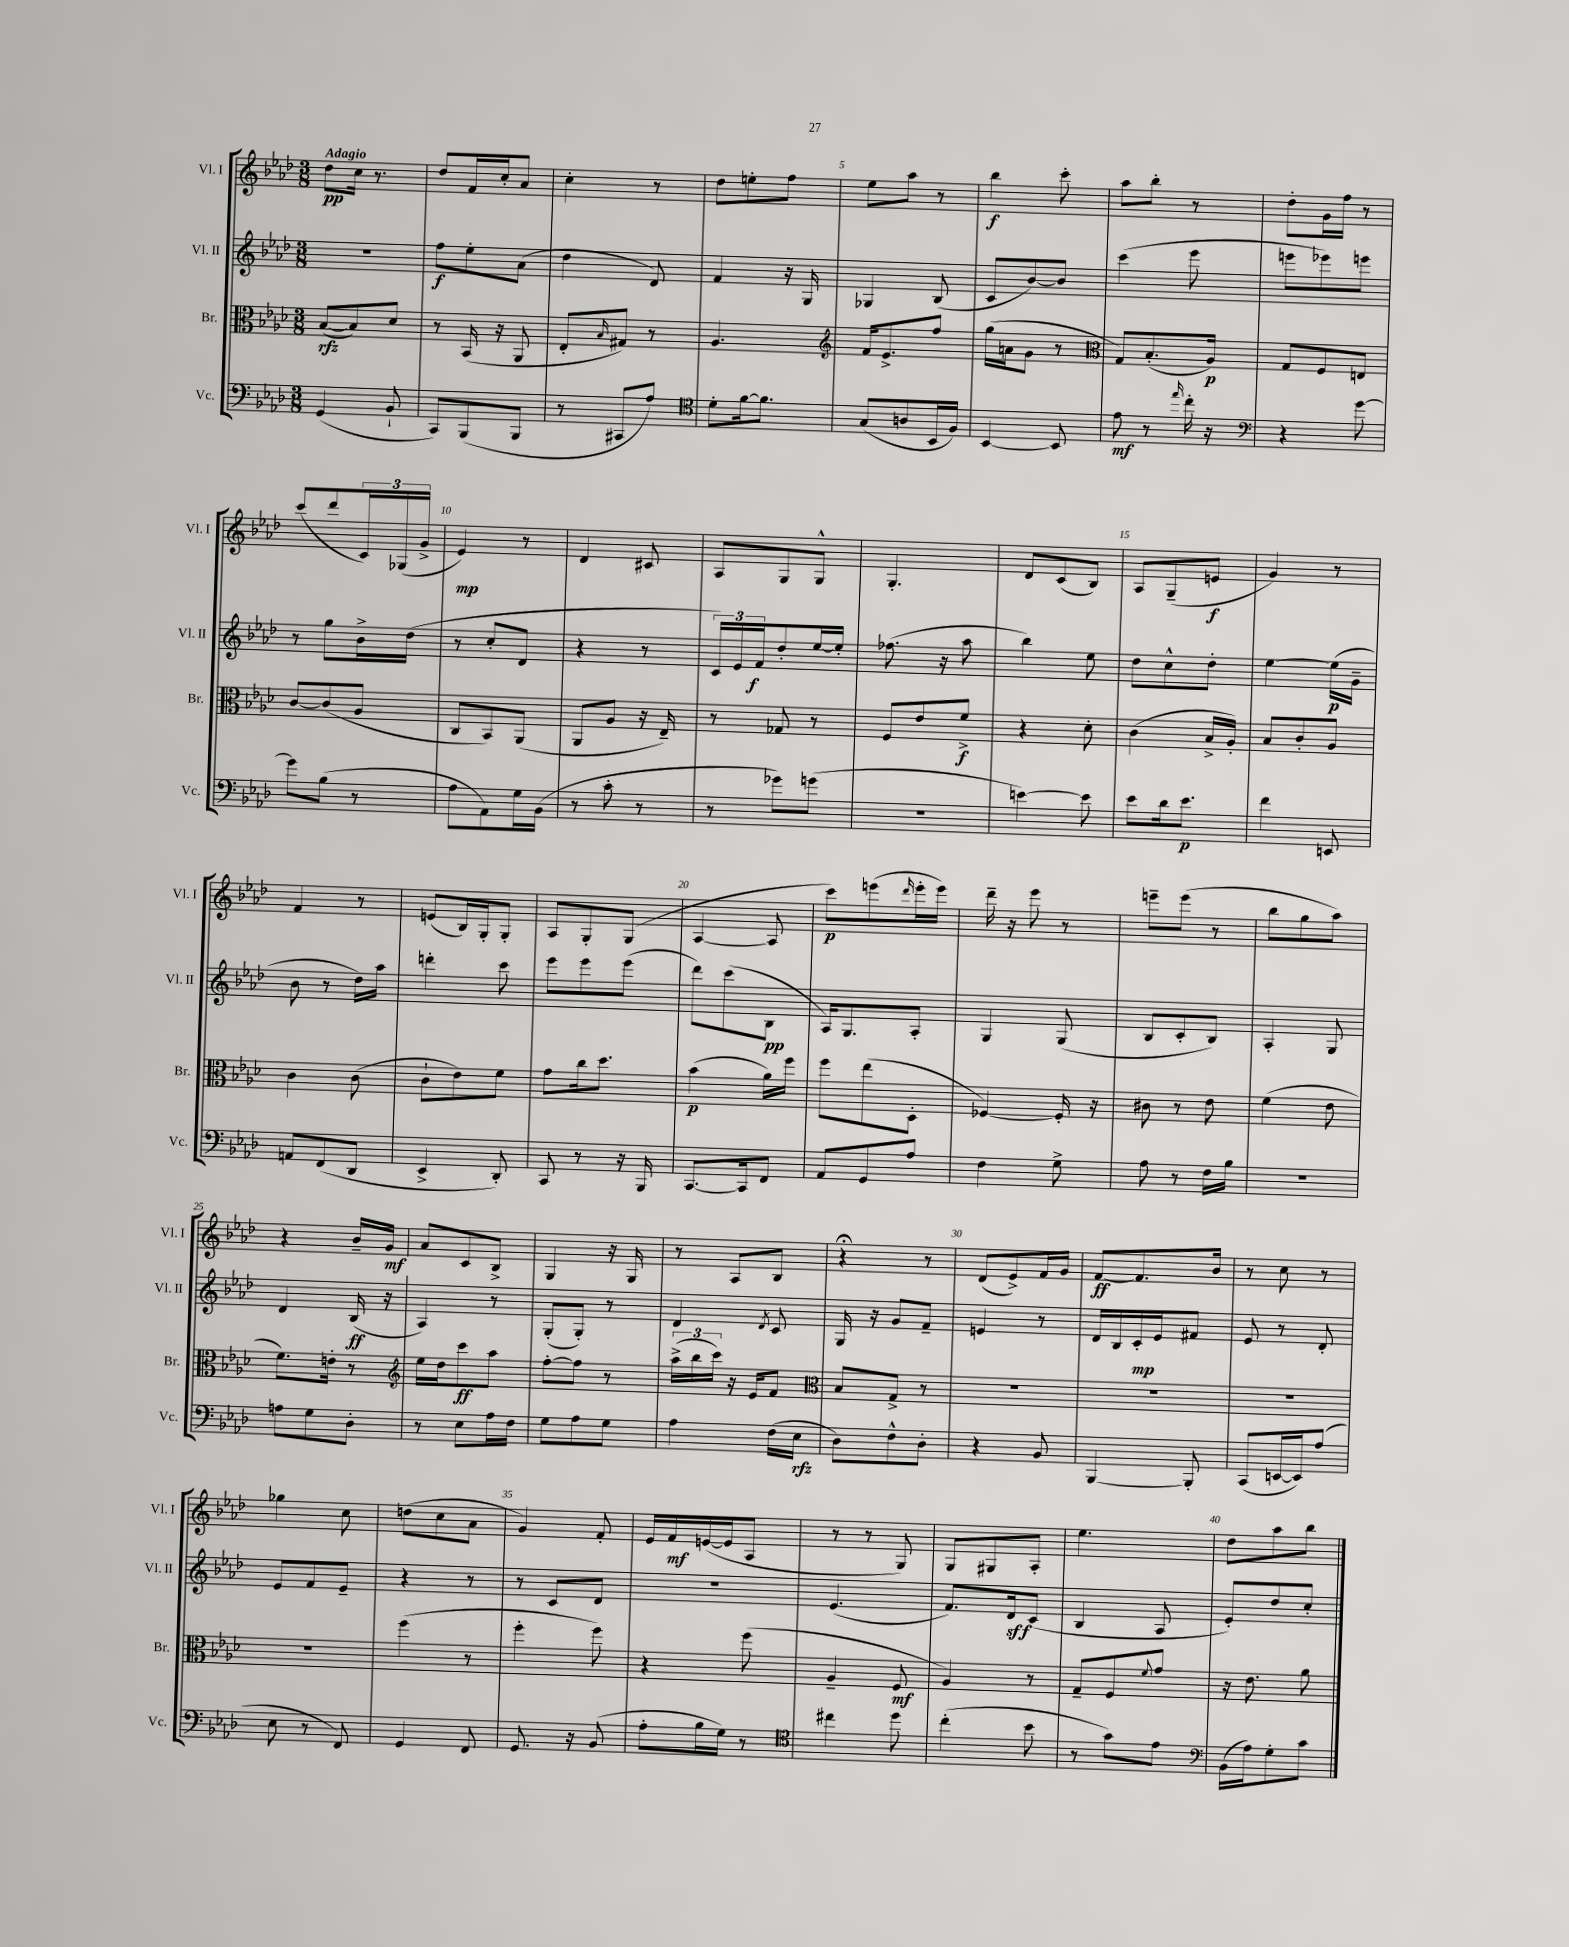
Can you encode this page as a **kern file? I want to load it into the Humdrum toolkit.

**kern	**kern	**kern	**kern
*staff4	*staff3	*staff2	*staff1
*clefF4	*clefC3	*clefG2	*clefG2
*k[b-e-a-d-]	*k[b-e-a-d-]	*k[b-e-a-d-]	*k[b-e-a-d-]
*M3/8	*M3/8	*M3/8	*M3/8
(4GG	([8B-	4.r	8dd-
.	8B-])	.	16cc
.	.	.	8.r
8BB-`	8d-	.	.
=	=	=	=
8CC)	8r	8ff	8dd-
(8BBB-	(16BB-	8ee-'	16f
.	16r	.	16cc'
8BBB-	8AA-	(8a-	8a-
=	=	=	=
8r	8E-'	4dd-	4cc'
.	16qqB-	.	.
8CC#	8G#)	.	.
8A-)	8r	8d-)	8r
=	=	=	=
*clefC4	*	*	*
8d-'	4.A-	4f	8dd-
[16f	.	.	8ee'
8.f]	.	.	.
.	.	16r	8ff
.	.	16G	.
=	=	=	=
*	*clefG2	*	*
(8G	16f	4G-	8ee-
.	8.e-^	.	.
8A	.	.	8aa-
16BB-	8ff	(8B-	8r
16F)	.	.	.
=	=	=	=
[4BB-	(16gg	8c	4bb-
.	16a	.	.
.	8g	[8b-)	.
8BB-]	8r	8b-]	8ccc'
=	=	=	=
*	*clefC3	*	*
8e-	8G)	(4ccc	8aa-
8r	(8.B-'	.	8bb-'
16qqee-	.	.	.
16cc'	.	8eee-	8r
16r	16A-)	.	.
=	=	=	=
*clefF4	*	*	*
4r	8G	8eee	8dd-'
.	8F	8eee-)	16g
.	.	.	16ff
[8g	8E	8eee	8r
=	=	=	=
8g]	[8c	8r	(8ccc
(8B-	(8c]	8gg	8ddd-
8r	8A-	16b-^	24c)
.	.	.	(24G-
.	.	(16dd-	.
.	.	.	24g^
=	=	=	=
8A-	8C	8r	4e-)
8AA-)	8BB-)	8cc'	.
16G	(8AA-	8d-	8r
(16BB-	.	.	.
=	=	=	=
8r	8AA-	4r	4d-
8c'	8A-	.	.
8r	16r	8r	8c#
.	16E-~)	.	.
=	=	=	=
8r	8r	24c)	8A-
.	.	24e-	.
.	.	24f	.
8g-)	8G-	8dd-'	8G
(8g	8r	[16ee-	8G^^
.	.	16ee-']	.
=	=	=	=
4.r	8F	(8.ff-	4.G'
.	8e-	.	.
.	.	16r	.
.	8f^	8aa-	.
=	=	=	=
[4e)	4r	4bb-)	8d-
.	.	.	(8c
8e]	8d-'	8ee-	8B-)
=	=	=	=
8e-	(4c	8dd-	8A-
16d-	.	8cc^^	(8G~
8.e-	.	.	.
.	16B-^	8dd-'	8e
.	16A-')	.	.
=	=	=	=
4f	8B-	[4ee-	4g)
.	8c'	.	.
8EE	8A-	(16ee-]	8r
.	.	16g~	.
=	=	=	=
8AA	4c	8b-	4f
(8FF	.	8r	.
8DD-	(8c	16dd-)	8r
.	.	16aa-	.
=	=	=	=
4EE-^	8c`	4ddd'	(8e
.	8e-)	.	16B-)
.	.	.	16G'
8DD-')	8f	8ccc	8G'
=	=	=	=
8CC	8g	8eee-	8A-
8r	16cc	8eee-	8G'
.	8.dd-	.	.
16r	.	(8eee-	(8G
16BBB-	.	.	.
=	=	=	=
[8.CC	(4b-	8ddd-)	[4A-
.	.	(8ccc	.
16CC]	.	.	.
8FF	16a-)	8B-	8A-]
.	16ff	.	.
=	=	=	=
8AA-	8ff	16A-)	8ccc)
.	.	8.G	.
8GG	(8ee-	.	(8eee
.	.	.	16qqddd-
8A-	8D-'	8A-'	16eee'
.	.	.	16eee)
=	=	=	=
4F	[4F-)	4G	16ddd-~
.	.	.	16r
.	.	.	8eee-
8G^	16F-']	(8G	8r
.	16r	.	.
=	=	=	=
8A-	8c#	8B-	8eee~
8r	8r	8c'	(8eee
16F	8e-	8B-)	8r
16B-	.	.	.
=	=	=	=
4.r	(4f	4A-'	8bb-
.	.	.	8gg
.	8e-	8G	8aa-)
=	=	=	=
8A	8.f)	4d-	4r
8G	.	.	.
.	16e'	.	.
8D-'	8r	(16B-	16b-~
.	.	16r	16g
=	=	=	=
*	*clefG2	*	*
8r	16ee-	4A-)	8a-
.	16dd-	.	.
8E-	8ccc	.	8c
16A-	8aa-	8r	8B-^
16F	.	.	.
=	=	=	=
8G	[8ff'	(8G'	4G
8A-	8ff]	8G')	.
8G	8r	8r	16r
.	.	.	16G
=	=	=	=
4A-	(24aa-^	4d-	8r
.	24bb-	.	.
.	24ccc)	.	.
.	16r	.	8A-
.	16e-	.	.
.	.	8qd-	.
(16F	8f	8c	8B-
16E-	.	.	.
=	=	=	=
*	*clefC3	*	*
8D-)	8B-	16G	4r;
.	.	16r	.
8F^^	8G^	8g	.
8D-'	8r	8f~	8r
=	=	=	=
4r	4.r	4e	(8d-
.	.	.	8e-^)
8BB-	.	8r	16f
.	.	.	16g
=	=	=	=
[4BBB-	4.r	16d-	[8f
.	.	16B-	.
.	.	16c'	8.f]
.	.	16e-	.
8BBB-']	.	8f#	.
.	.	.	16b-
=	=	=	=
(8CC	4.r	8e-	8r
[16EE	.	8r	8cc
16EE])	.	.	.
(8A-	.	8d-'	8r
=	=	=	=
8E-	4.r	8e-	4gg-
8r	.	8f	.
8FF)	.	8e-~	8cc
=	=	=	=
4GG	(4ff	4r	(8dd
.	.	.	8cc
8FF	8r	8r	8a-
=	=	=	=
8.GG	4ff'	8r	4g)
.	.	8c	.
16r	.	.	.
(8BB-	8ff)	8d-	8f'
=	=	=	=
8A-'	4r	4.r	16e-
.	.	.	16f
16B-	.	.	([16e
16G)	.	.	16e]
8r	(8ff	.	8A-
=	=	=	=
*clefC4	*	*	*
4cc#	4A-~	(4.e-	8r
.	.	.	8r
8dd-	8F	.	8G)
=	=	=	=
(4cc'	4A-)	8.f)	8G
.	.	.	8G#
.	.	16d-	.
8b-	8r	(8c	8A-'
=	=	=	=
8r	8G~	4B-	4.ee-
8g)	8F	.	.
.	8qqf	.	.
8e-	8g	8A-	.
=	=	=	=
*clefF4	*	*	*
(16BB-	16r	8e-')	8dd-
16A-)	8.e-	.	.
8G'	.	8dd-	8aa-
8c	8a-	8cc'	8bb-
==	==	==	==
*-	*-	*-	*-
